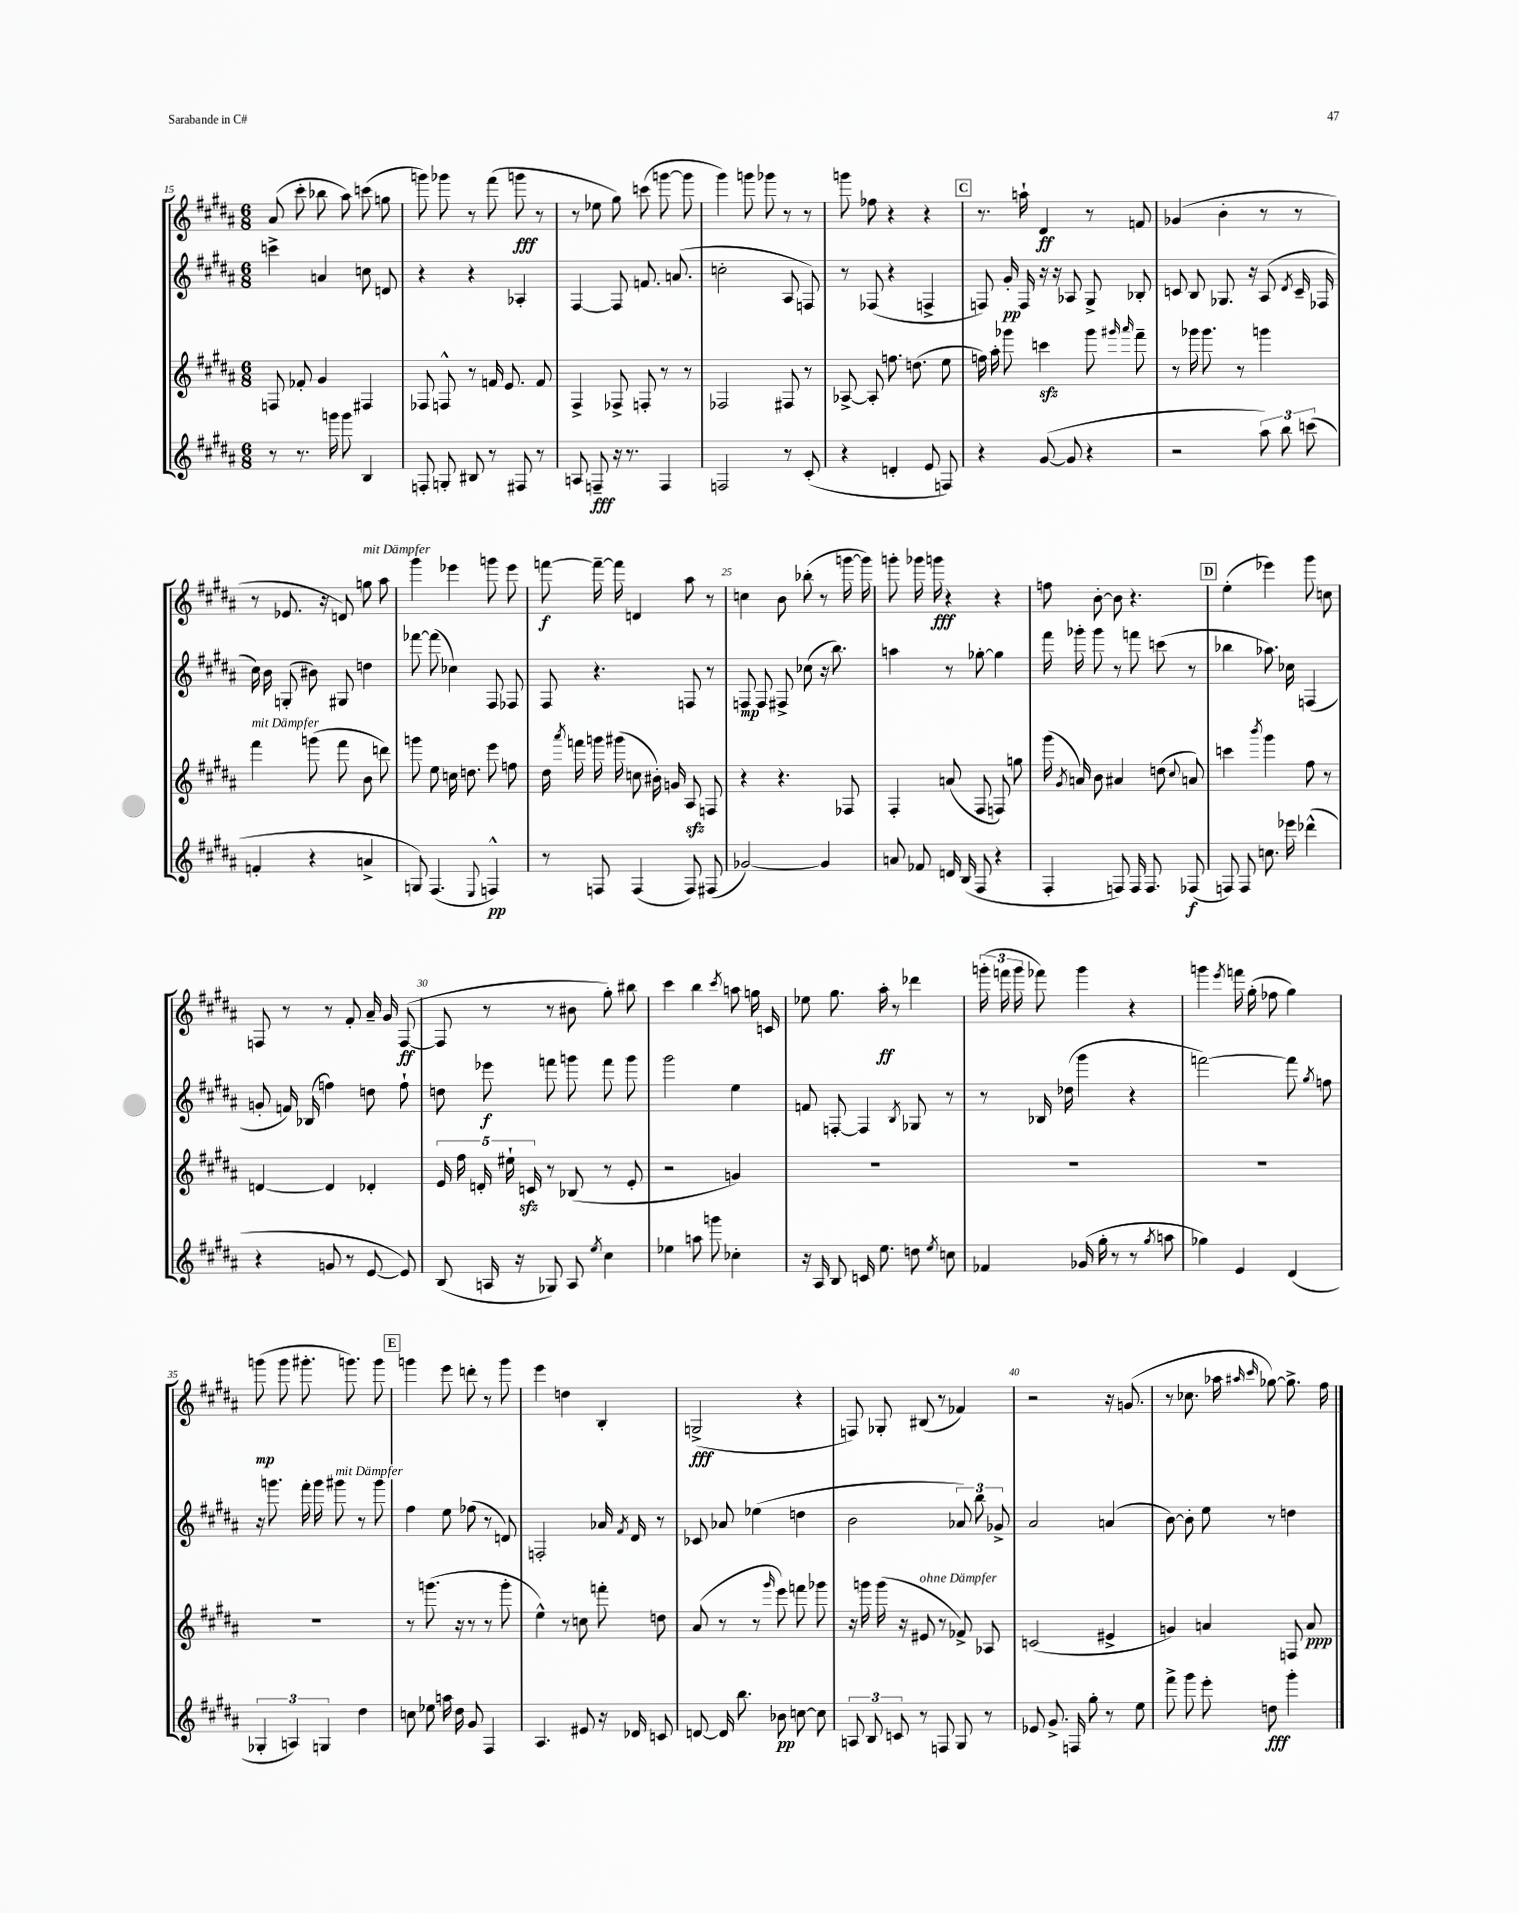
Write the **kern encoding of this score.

**kern	**dynam	**kern	**dynam	**kern	**dynam	**kern	**dynam
*part4	*part4	*part3	*part3	*part2	*part2	*part1	*part1
*staff4	*staff4	*staff3	*staff3	*staff2	*staff2	*staff1	*staff1
*clefG2	*	*clefG2	*	*clefG2	*	*clefG2	*
*k[f#c#g#d#a#]	*	*k[f#c#g#d#a#]	*	*k[f#c#g#d#a#]	*	*k[f#c#g#d#a#]	*
*M6/8	*	*M6/8	*	*M6/8	*	*M6/8	*
=15	=15	=15	=15	=15	=15	=15	=15
8r	.	8Fn/	.	4cccn^\	.	(8a#/	.
8.r	.	8f-X'/	.	.	.	8ccc#'\	.
.	.	4g#/	.	4an/	.	8bb-X\	.
16gggn\	.	.	.	.	.	.	.
8ggg\	.	.	.	.	.	8aa#\)	.
4B/	.	4F#X/	.	8ccn\	.	(8cccn\	.
.	.	.	.	8dn/	.	8ggn\	.
=16	=16	=16	=16	=16	=16	=16	=16
8Fn'/	.	8F-X/	.	4r	.	8gggn\)	.
8Gn'/	.	8Fn^^/	.	.	.	8ggg-X\	.
8B#X/	.	8r	.	4r	.	8r	.
8r	.	16fn/	.	.	.	(8fff#\	.
.	.	8.e/	.	.	.	.	.
8F#X/	.	.	.	4A-X'/	.	8gggn\	fff
8r	.	8f/	.	.	.	8r	.
=17	=17	=17	=17	=17	=17	=17	=17
8An/	.	4F#^/	.	[4F#/	.	8r	.
8Fn~/	fff	.	.	.	.	8ee-X\	.
16r	.	8F-X^/	.	8F#/]	.	8gg#\)	.
8.r	.	.	.	.	.	.	.
.	.	8Fn'/	.	8.fn/	.	(8cccn\	.
4F/	.	8r	.	.	.	[8gggn\	.
.	.	.	.	(8.an/	.	.	.
.	.	8r	.	.	.	8ggg\]	.
=18	=18	=18	=18	=18	=18	=18	=18
2Fn/	.	2F-X/	.	2ccn'\	.	4ggg#\)	.
.	.	.	.	.	.	8gggn\	.
.	.	.	.	.	.	8ggg-X\	.
8r	.	8F#X/	.	8A#/	.	8r	.
(8c#'/	.	8r	.	8Fn/)	.	8r	.
=19	=19	=19	=19	=19	=19	=19	=19
4r	.	[8A-X^/	.	8r	.	8gggn\	.
.	.	8A-'/]	.	(8F-X/	.	8ff-X\	.
4dn'/	.	8.ffn\	.	4r	.	4r	.
.	.	(8.ddn\	.	.	.	.	.
8e/	.	.	.	4Fn^/	.	4r	.
8Fn/)	.	8ee\	.	.	.	.	.
!!LO:REH:place=s1:t=C
=20	=20	=20	=20	=20	=20	=20	=20
4r	.	16ffn\)	.	8Fn/)	.	8.r	.
.	.	16aa#'\	.	.	.	.	.
.	.	8ggg-X\	.	16g#'/	pp	.	.
.	.	.	.	16F/	.	16aan`\	.
([8g#/	.	4cccnzz\	.	16r	.	4d#/	ff
.	.	.	.	16r	.	.	.
8g#/]	.	.	.	8A-X/	.	.	.
4r	.	8ggg-\	.	8G#^/	.	8r	.
.	.	16qqggg#X/	.	.	.	.	.
.	.	16qqaaa#/	.	.	.	.	.
.	.	8fff#~\	.	8B-X'/	.	8fn/	.
=21	=21	=21	=21	=21	=21	=21	=21
2r	.	8r	.	8cn/	.	(4g-X/	.
.	.	16ggg-X\	.	8B/	.	.	.
.	.	8.ggg-\	.	.	.	.	.
.	.	.	.	8.G-X/	.	4b'\	.
.	.	8r	.	.	.	.	.
.	.	.	.	16r	.	.	.
12aa#\)	.	4gggn\	.	(8A#/	.	8r	.
12bb\	.	.	.	.	.	.	.
.	.	.	.	8qd#/	.	.	.
.	.	.	.	16c~/	.	8r	.
(12cccn\	.	.	.	.	.	.	.
.	.	.	.	16F-X/	.	.	.
!!LO:LB:g=z
=22	=22	=22	=22	=22	=22	=22	=22
!	!	!LO:TX:a:i:t=mit Dämpfer	!	!	!	!	!
4fn'/	.	4fff#\	.	16cc#\)	.	8r	.
.	.	.	.	16b\	.	.	.
.	.	.	.	(8Gn'/	.	8.e-X/	.
4r	.	(8gggn\	.	8b#X\)	.	.	.
.	.	.	.	.	.	16r	.
.	.	8fff#\	.	8G#X/	.	8dn/)	.
!	!	!	!	!	!	!LO:TX:a:i:t=mit Dämpfer	!
4an^/	.	8b\	.	4ddn\	.	8ggn\	.
.	.	8dddn\)	.	.	.	8aa#\	.
=23	=23	=23	=23	=23	=23	=23	=23
8Gn/)	.	8gggn\	.	[8fff-X\	.	4ggg#\	.
(4.F#/	.	8ee\	.	(8fff-\]	.	.	.
.	.	16ccn\	.	4cc-X\)	.	4eee-X\	.
.	.	8.ddn\	.	.	.	.	.
8qqE/	.	.	.	.	.	.	.
4Fn^^/)	pp	8eee\	.	8F#/	.	8gggn\	.
.	.	8ffn\	.	8F-X/	.	8eee-\	.
=24	=24	=24	=24	=24	=24	=24	=24
8r	.	16dd#\	.	8F#/	.	[8fffn\	f
.	.	8qaaa#/	.	.	.	.	.
.	.	16fffn\	.	.	.	.	.
8Fn/	.	16gggn\	.	4.r	.	16fff~\_	.
.	.	(16ggg#X\	.	.	.	16fff\]	.
(4F/	.	8ccn\	.	.	.	4dn/	.
.	.	16b#X'\)	.	.	.	.	.
.	.	16gn/	.	.	.	.	.
8F/)	.	8A#zz/	.	8Fn/	.	8aa#\	.
(8F#X/	.	8Fn/	.	8r	.	8r	.
=25	=25	=25	=25	=25	=25	=25	=25
[2g-X/)	.	4r	.	8Fn/	mp	4ccn\	.
.	.	.	.	8F/	.	.	.
.	.	4.r	.	8F#X^/	.	8b\	.
.	.	.	.	(8cc-X\	.	(8bb-X'\	.
4g-/]	.	.	.	16r	.	8r	.
.	.	.	.	8.bb\)	.	.	.
.	.	8F-X/	.	.	.	[16gggn\	.
.	.	.	.	.	.	16ggg\])	.
=26	=26	=26	=26	=26	=26	=26	=26
8an/	.	4F#'/	.	4aan\	.	8gggn'\	.
8f-X/	.	.	.	.	.	16ggg-X\	.
.	.	.	.	.	.	16gggn\	fff
16dn/	.	(8an/	.	8r	.	4r	.
(16B/	.	.	.	.	.	.	.
8F#/	.	8F#/	.	[8gg-X'\	.	.	.
4r	.	8Fn/)	.	4gg-\]	.	4r	.
.	.	8ggn\	.	.	.	.	.
=27	=27	=27	=27	=27	=27	=27	=27
4F#'/	.	(16ggg#\	.	16fff#\	.	8ffn\	.
.	.	8qg#/	.	.	.	.	.
.	.	16an/)	.	16ggg-X'\	.	.	.
.	.	8b\	.	8ggg-\	.	[8b'\	.
8Fn/)	.	4a#X/	.	8r	.	8b\]	.
16F/	.	.	.	8fffn\	.	4.r	.
8.F/	.	.	.	.	.	.	.
.	.	(8ddn\	.	(8cccn\	.	.	.
.	.	8qqcc#/	.	.	.	.	.
(8F-X/	f	8an/)	.	8r	.	.	.
!!LO:REH:place=s1:t=D
=28	=28	=28	=28	=28	=28	=28	=28
8Fn/)	.	4cccn\	.	4bb-X\	.	(4ee'\	.
8F/	.	.	.	.	.	.	.
.	.	8qbbb/	.	.	.	.	.
8.ccn\	.	4ggg#\	.	8.aa-X\)	.	4eee-X\)	.
16eee-X\	.	.	.	16cc-X\	.	.	.
(4ddd-X^^\	.	8ff#\	.	(4Fn/	.	8ggg#\	.
.	.	8r	.	.	.	8ccn\	.
!!LO:LB:g=z
=29	=29	=29	=29	=29	=29	=29	=29
4r	.	[4dn/	.	8gn'/	.	8Fn/	.
.	.	.	.	16fn/)	.	8r	.
.	.	.	.	(16B-X/	.	.	.
8gn/	.	4d/]	.	4ffn\)	.	8r	.
8r	.	.	.	.	.	8f#'/	.
[8e/	.	4d-X'/	.	8ddn\	.	16a#~/	.
.	.	.	.	.	.	16g#/	.
8e/])	.	.	.	8ff`\	.	([8F/	ff
=30	=30	=30	=30	=30	=30	=30	=30
(8B/	.	20e/	.	8ddn\	.	8F/]	.
.	.	20ff#\	.	.	.	.	.
.	.	20dn'/	.	.	.	.	.
16An/	.	.	.	8eee-X\	f	8r	.
.	.	20ee#X`\	.	.	.	.	.
16r	.	.	.	.	.	.	.
.	.	20cnzz/	.	.	.	.	.
8G-X/)	.	8r	.	8fffn\	.	8r	.
8A/	.	(8B-X/	.	8gggn\	.	8b#X\	.
8qee/	.	.	.	.	.	.	.
4cc#\	.	8r	.	8fff\	.	8gg#'\)	.
.	.	8e'/	.	8ggg\	.	8bb#X\	.
=31	=31	=31	=31	=31	=31	=31	=31
4ee-X\	.	2r	.	2ggg#\	.	4ccc#\	.
8aan\	.	.	.	.	.	4bb\	.
8gggn\	.	.	.	.	.	.	.
.	.	.	.	.	.	8qccc#/	.
4cc-X'\	.	4gn/)	.	4ee\	.	8aan\	.
.	.	.	.	.	.	16ggn\	.
.	.	.	.	.	.	16cn/	.
=32	=32	=32	=32	=32	=32	=32	=32
16r	.	2.r	.	8fn/	.	8ee-X\	.
16A#/	.	.	.	.	.	.	.
8B/	.	.	.	[8Fn'/	.	8.gg#\	.
16cn/	.	.	.	4F/]	.	.	.
8.ee\	.	.	.	.	.	16aa#'\	ff
.	.	.	.	.	.	8r	.
.	.	.	.	8qB/	.	.	.
8ddn\	.	.	.	8G-X/	.	4ddd-X\	.
8qee/	.	.	.	.	.	.	.
8ccn\	.	.	.	8r	.	.	.
=33	=33	=33	=33	=33	=33	=33	=33
4f-X/	.	2.r	.	8r	.	(24gggn'\	.
.	.	.	.	.	.	24fffn\	.
.	.	.	.	.	.	24ggg\	.
.	.	.	.	16B-X/	.	8fff-X\)	.
.	.	.	.	(16dd-X\	.	.	.
(16g-X/	.	.	.	4ggg#\	.	4ggg\	.
16gg#'\	.	.	.	.	.	.	.
8r	.	.	.	.	.	.	.
8r	.	.	.	4r	.	4r	.
8qgg#/	.	.	.	.	.	.	.
8aan\	.	.	.	.	.	.	.
=34	=34	=34	=34	=34	=34	=34	=34
4gg-X\)	.	2.r	.	[2fffn\)	.	4gggn\	.
.	.	.	.	.	.	8qeee/	.
4e/	.	.	.	.	.	16fffn\	.
.	.	.	.	.	.	(16gg#'\	.
.	.	.	.	.	.	8ff-X\	.
(4d#/	.	.	.	8fff\]	.	4gg#\)	.
.	.	.	.	8qgg#/	.	.	.
.	.	.	.	8ffn\	.	.	.
!!LO:LB:g=z
=35	=35	=35	=35	=35	=35	=35	=35
6G-X'/	.	2.r	.	16r	.	(8gggn\	mp
.	.	.	.	8.gggn\	.	.	.
.	.	.	.	.	.	8ggg\	.
6An/)	.	.	.	.	.	.	.
.	.	.	.	16fff#'\	.	8.ggg#X'\	.
.	.	.	.	16ggg\	.	.	.
6Gn/	.	.	.	.	.	.	.
!	!	!	!	!LO:TX:a:i:t=mit Dämpfer	!	!	!
.	.	.	.	8ggg#X\	.	.	.
.	.	.	.	.	.	8.gggn\)	.
4dd#\	.	.	.	8r	.	.	.
.	.	.	.	8ggg#\	.	8ggg\	.
!!LO:REH:place=s1:t=E
=36	=36	=36	=36	=36	=36	=36	=36
8ccn\	.	8r	.	4ff#\	.	4gggn\	.
8ee-X\	.	(8.gggn\	.	.	.	.	.
16aan\	.	.	.	8ee\	.	8eee\	.
16dd#\	.	16r	.	.	.	.	.
8g#/	.	8r	.	(8ff-X\	.	8dddn'\	.
4F#/	.	8r	.	8r	.	8r	.
.	.	8ggg'\	.	8dn/)	.	8ggg\	.
=37	=37	=37	=37	=37	=37	=37	=37
4.A#/	.	4ee^^\)	.	2Fn'/	.	4eee\	.
.	.	8r	.	.	.	4ddn\	.
8e#X/	.	8ccn\	.	.	.	.	.
16r	.	8fffn'\	.	16a-X/	.	4B'/	.
.	.	.	.	8qf#/	.	.	.
16d-X/	.	.	.	16d#/	.	.	.
8cn/	.	8ddn\	.	8r	.	.	.
=38	=38	=38	=38	=38	=38	=38	=38
[8dn/	.	(8a#/	.	8c-X/	.	(2Gn^/	fff
16d/]	.	8r	.	8a-X/	.	.	.
8.bb\	.	.	.	.	.	.	.
.	.	8r	.	(4ee-X\	.	.	.
.	.	16qqggg#/	.	.	.	.	.
8b-X\	pp	8eee\)	.	.	.	.	.
[8ccn\	.	8fffn\	.	4ddn\	.	4r	.
8cc\]	.	8ggg-X\	.	.	.	.	.
=39	=39	=39	=39	=39	=39	=39	=39
12An/	.	16r	.	2b\	.	8Fn/)	.
.	.	16gggn\	.	.	.	.	.
12B/	.	.	.	.	.	.	.
.	.	(16ggg\	.	.	.	8G-X'/	.
12cn/	.	.	.	.	.	.	.
.	.	16r	.	.	.	.	.
!	!	!LO:TX:a:i:t=ohne Dämpfer	!	!	!	!	!
8r	.	8e#X/	.	.	.	(8B#X/	.
8Fn/	.	8r	.	.	.	8r	.
8G#/	.	8f-X^/)	.	12a-X/)	.	4f-X/)	.
.	.	.	.	12bb\	.	.	.
8r	.	8A-X/	.	.	.	.	.
.	.	.	.	12g-X^/	.	.	.
=40	=40	=40	=40	=40	=40	=40	=40
8e-X/	.	(2cn/	.	2a#/	.	2r	.
8.g#^/	.	.	.	.	.	.	.
16Fn/	.	.	.	.	.	.	.
8gg#'\	.	.	.	.	.	.	.
8r	.	4e#X^/	.	(4an/	.	16r	.
.	.	.	.	.	.	(8.gn/	.
8ee\	.	.	.	.	.	.	.
=41	=41	=41	=41	=41	=41	=41	=41
8fff#^\	.	4gn/)	.	[8b\)	.	8r	.
8ggg#\	.	.	.	8b'\]	.	8.cc-X\	.
8eee'\	.	4an/	.	8ee\	.	.	.
.	.	.	.	.	.	16aa-X\	.
.	.	.	.	.	.	16qqaa#X/	.
.	.	.	.	.	.	16qqccc#/	.
8ddn\	fff	.	.	8r	.	[8gg-X\)	.
4ggg#'\	.	8Fn/	.	4ddn\	.	8.gg-^\]	.
.	.	8a/	ppp	.	.	.	.
.	.	.	.	.	.	16ff#\	.
==	==	==	==	==	==	==	==
*-	*-	*-	*-	*-	*-	*-	*-
